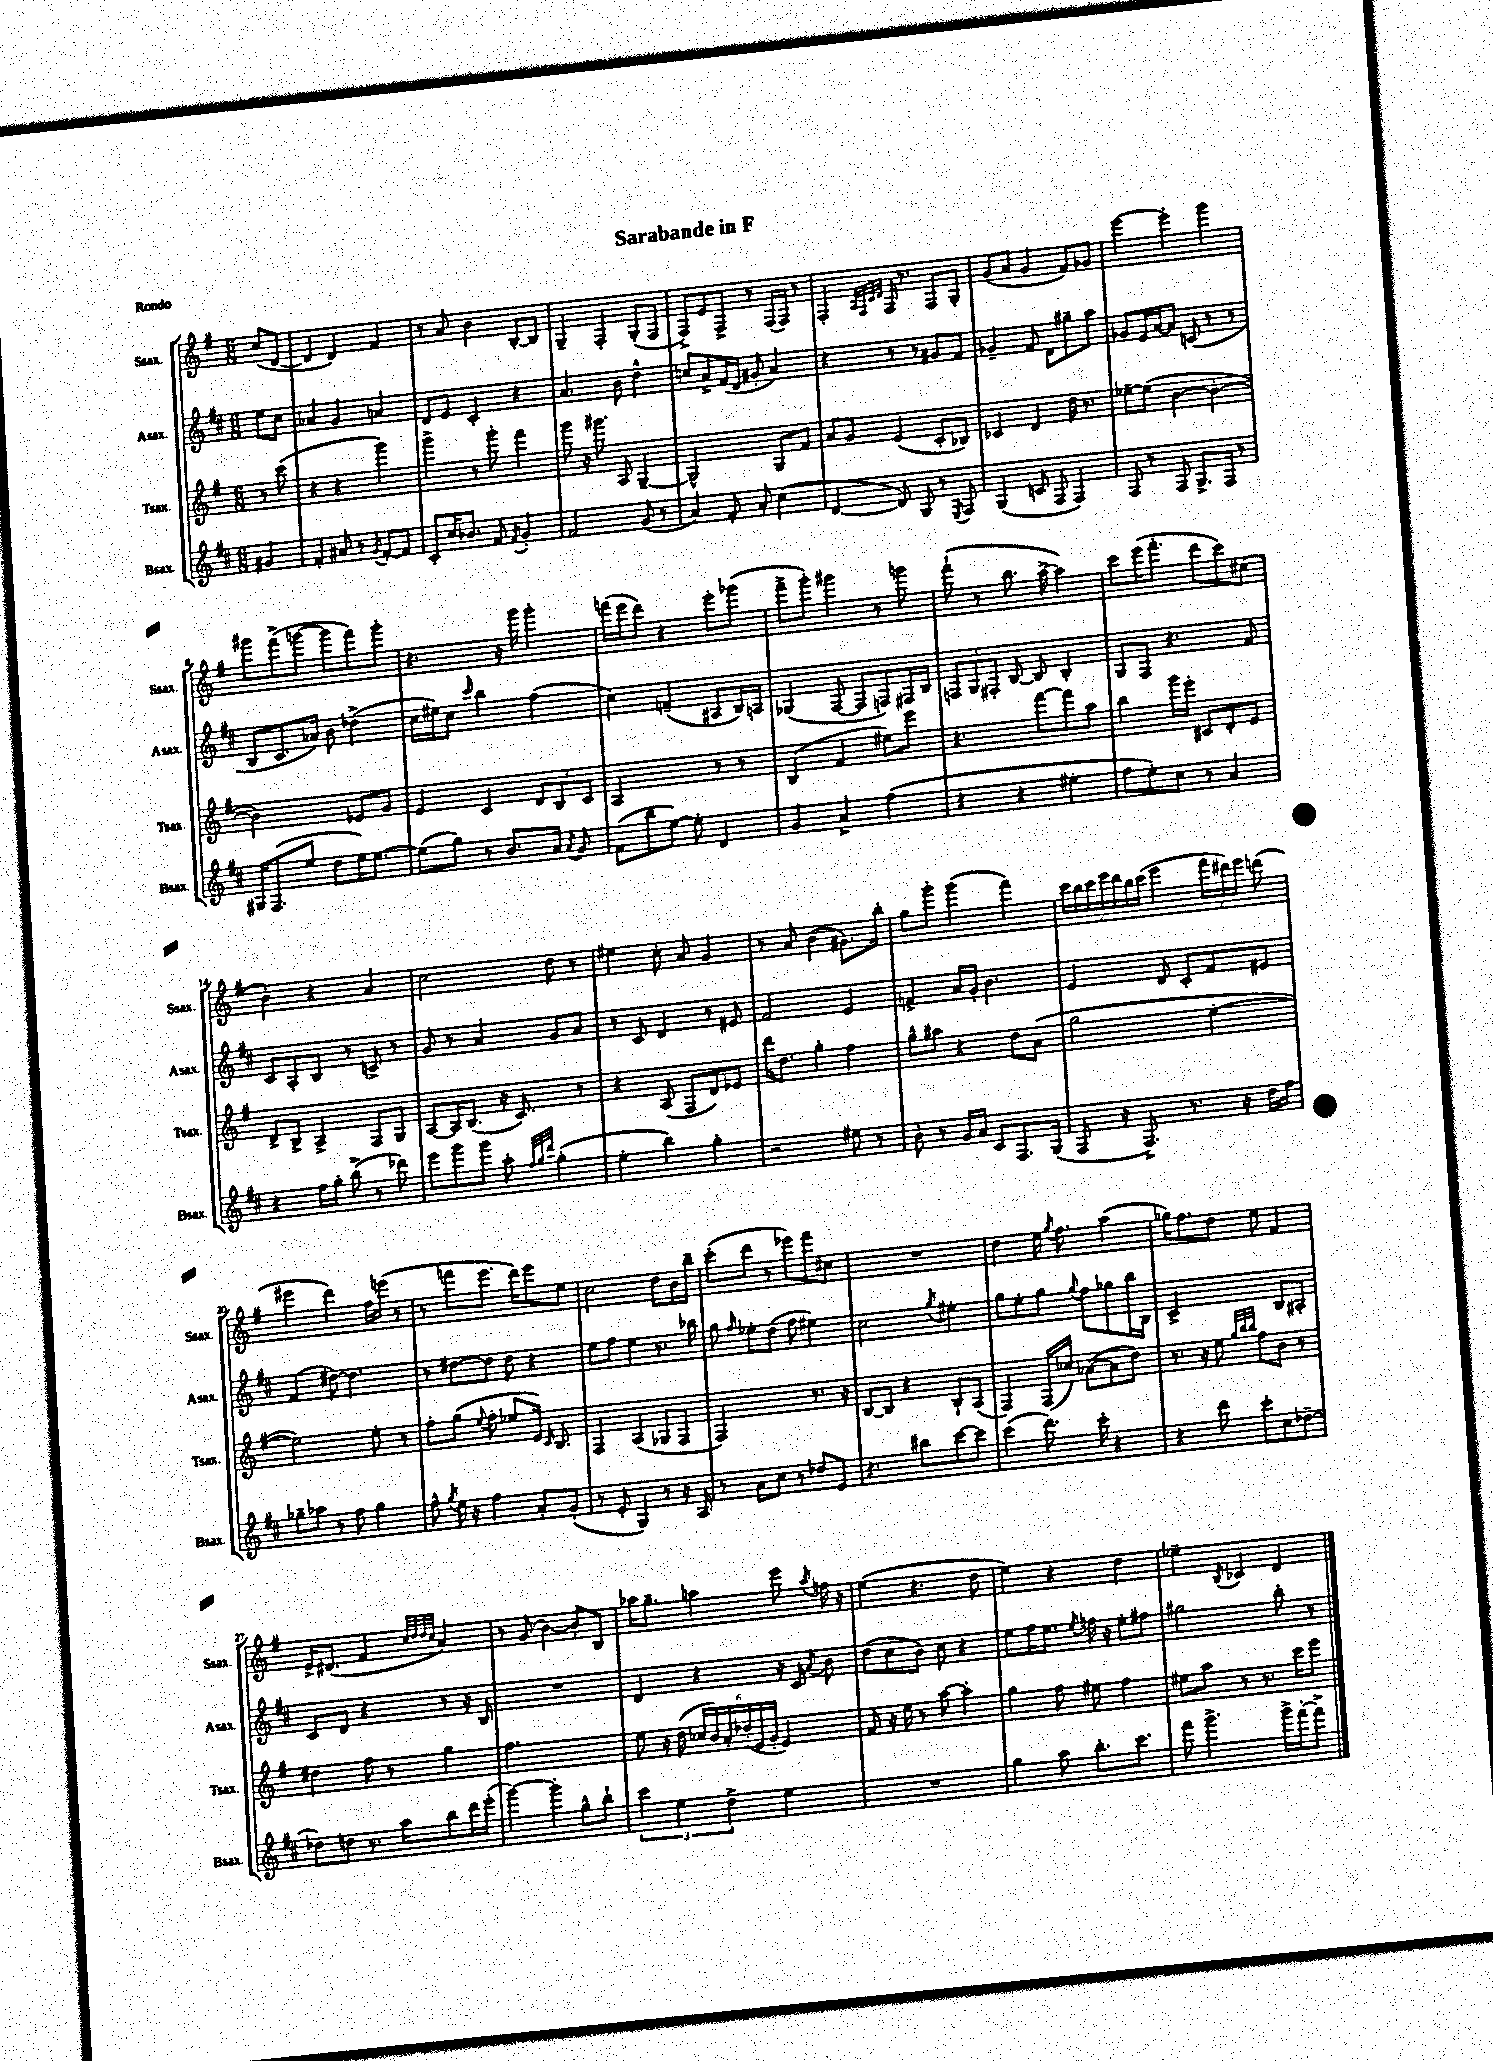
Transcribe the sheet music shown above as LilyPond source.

\header { title = "Sarabande in F" piece = "Rondo" }
<<
\new StaffGroup <<
\new Staff = "s0" \with { instrumentName = "Ssax." shortInstrumentName = "Ssax." } {
    \clef treble \key g \major \numericTimeSignature \time 6/8 \partial 4
    \autoBeamOff c''8[( d'8]~ |
    d'4 d'4) fis'4 |
    r8 a'8 b'4 b8[~-. b8] |
    g4-- fis4-. g8[-.( fis8] |
    fis8[->) e'8 fis8]-> r8 fis16[( fis16]) r8 |
    fis4-. \grace { a32[ fis32 c'32 d'32] } fis16 r8. fis8[ g8]-. |
    g'8[( a'8] g'4 fis'8[) ges'8] |
    e'''4~ e'''4-. g'''4 |
    gis'''8[ fis'''8->( g'''8]~ g'''8[ fis'''8) g'''8]-. |
    r4. r16 g'''16 g'''4-. |
    f'''16[( e'''16 d'''8]) r4 e'''8[-. ges'''8]( |
    fis'''8[-> g'''8]-.) gis'''4 r8 g'''8 |
    fis'''8-!( r8 b''8. a''16~-> a''4) |
    c'''8[ e'''16( fis'''8.]-. d'''8[ c'''8) cis''8]( |
    b'4-.) r4 a'4 |
    c''2 d''8 r8 |
    eis''4 c''8-. a'8 g'4 |
    r8 a'8 b'4( gis'8.[) b''16]-. |
    g''8[ g'''8]-. g'''4( fis'''4) |
    \tuplet 7/4 { c'''16[ b''16 c'''16 e'''16 d'''16 b''16 c'''16]( } e'''4 \tuplet 3/2 { fis'''16[ dis'''16) e'''16] } d'''8( |
    eis'''4 d'''4) fis''16[ e'''16]( r8 |
    r8 f'''8[ e'''8.] d'''16[) e'''8 e''8] |
    c''2 d''8[ b'16 b''16]-- |
    c'''8[-.( d'''8] r8 ees'''8[) fis'''8 cis''8] |
    R2. |
    d''4 e''16 \acciaccatura { g''8 } fis''8. a''4( |
    ges''16[) fis''8. d''8] e''8 fis'4 |
    e'16[-> dis'8.]( fis'4 \grace { c''32[ d''32 d''32 c''32] } a'4) |
    r8 g'8( b'4~) b'8[-. b8] |
    aes''16[ g''8.]-- a''4 e'''8 \acciaccatura { a''8 } f''16 r16 |
    e''4( r4. d''8 |
    e''4) r4 d''4 |
    ees''4-- \acciaccatura { b8 } ces'4 d'4 \bar "|." |
}
\new Staff = "s1" \with { instrumentName = "Asax." shortInstrumentName = "Asax." } {
    \clef treble \key d \major \numericTimeSignature \time 6/8 \partial 4
    \autoBeamOff e''8[ cis''8] |
    aes'4 g'4 a'4 |
    d'8[ e'8] cis'4-. r4 |
    a'4. b'8 d''4-^ |
    c''8[ a'8-> fis'16( d'16] gis'8-. a'4) |
    r4 r8 r8 gis'8[ fis'8] |
    ges'4-- fis'8 d'8[ gis''8-- a''8] |
    ges'8[ e'16 a'16~ a'8] c'8( r8 r8 |
    b8[ cis'8. aes'16]) b'8 des''4->( |
    cis''16[ eis''16) cis''8] \grace { cis'''16 } b''4 fis''4( |
    cis''4) f'4--( ais8[ b16) a16] |
    ges4( fis8~ fis8[ f8) fis16 b16] |
    \tuplet 3/2 { f8[ g8 fis8]-. } b8~ b8 b4-. |
    g8[ fis8] r4. fis'8 |
    cis'8[ a8-. b8] r8 c'8-> r8 |
    g'8 r8 a'4 g'8[ a'8] |
    r8 cis'8 d'4 r8 eis'8 |
    fis'2 e'4 |
    f'4-> a'16[ g'16]-. b'4. |
    e'4 d'8 cis'8[-. fis'8 eis'8] |
    fis'4( dis''8~) dis''4. |
    r8 dis''8[~ dis''8] dis''8 r4 |
    e''8[ fis''8] e''4 r8. bes''16 |
    g''8 \grace { fis''16 } ees''8[-. d''8]( fis''8 eis''4) |
    cis''2 \acciaccatura { g''8 } eis''4-. |
    g''8[ e''8-. g''8] \appoggiatura { g''8 } fis''8[ ges''8 b''16 b16] |
    cis'2-> b8[ ais8]-. |
    cis'8[ d'8] r4 r8 r16 b16 |
    R2. |
    d'4 r4 r16 cis'16 \acciaccatura { a'8 } b'8 |
    d''8[( cis''8 b'8]) cis''8 r4 |
    e''8[ fis''16 e''8.] \acciaccatura { e''8 } f''16 r16 e''8[-. fis''8] |
    gis''2 b''8-. r8 \bar "|." |
}
\new Staff = "s2" \with { instrumentName = "Tsax." shortInstrumentName = "Tsax." } {
    \clef treble \key g \major \numericTimeSignature \time 6/8 \partial 4
    \autoBeamOff r8 c'''8( |
    r4 r4 g'''4) |
    g'''4-> r8 g'''8-. fis'''4 |
    g'''8 r16 gis'''8. a8 g4~-- |
    g2-^ g8[ fis'8] |
    a'8[ g'8] e'4( c'8[-. bes8]) |
    ces'4 d'4 d''16 r8. |
    ees''8[~-- ees''8]( b'4~ b'4~-. |
    b'2) ees'8[ g'8] |
    e'4 c'4 \tuplet 3/2 { d'8[ b8 c'8] } |
    a2 r8 r8 |
    b4( fis'4 eis''8[) e'''8] |
    r4. fis'''8[~ fis'''8 a''8] |
    b''4 g'''16[ e'''16]-. cis'8[ d'8-. e'8] |
    d'8[-> b8]-> a4-> fis8[ g8] |
    a8[~ a16 b8.]( r16 c'8.) r8 |
    r4 a8( fis8[ d'8) ees'8] |
    d'''16[ d''8.] g''4-. fis''4 |
    g''8[-^ ais''8] r4 d''8[ a'8]( |
    g''2 e''4~-. |
    e''2) e''8-. r8 |
    fis''8[-. g''8]( \appoggiatura { e''8 } fis''8-. ees''8[ e'16]) \grace { c'16 } b8. |
    fis4 a4( ges8[ fis8] |
    fis2) r8. r16 |
    b8[~ b8] r4 b8[-! a8]( |
    fis4) fis16[( ces''16]) aes'8[~( aes'8 d''8]) |
    r8. r16 e''8 \grace { g''32[ b''32 b''32] } fis''8[ b'8] r8 |
    dis''4 fis''8 r8 g''4 |
    fis''2. |
    e''8 r16 d''16( \tuplet 6/4 { ces''16[ b'16) a'16-. des''16-.( e'16 g'16]-. } e'4) |
    fis'8 r16 e''16 r8 a''8~ a''4-. |
    g''4 fis''8 eis''8 fis''4 |
    eis''8[ a''8] r8 r8. c'''16[ e'''8] \bar "|." |
}
\new Staff = "s3" \with { instrumentName = "Bsax." shortInstrumentName = "Bsax." } {
    \clef treble \key d \major \numericTimeSignature \time 6/8 \partial 4
    \autoBeamOff gis'4 |
    fis'4-. ais'8 r8 \acciaccatura { g'8 } fis'8[~-. fis'8] |
    cis'8[-. cis''16 bes'8.] fis'8 \acciaccatura { fis'8 } g'4-. |
    fis'2 g'8( r8 |
    a'4) fis'8-. a'8-. cis''4( |
    d'4~ d'8) g8 r8 \acciaccatura { e8 } fis8 |
    g4( c'8 fis8 fis4) |
    fis8 r8 fis8 g8.[-> fis16] r8 |
    gis16[ fis8.( e''8] d''8[ e''16) e''8.]~ |
    e''8[( g''8]) r8 b'8.[ a'16] \acciaccatura { a'8 } g'8 |
    fis'8[( b''8 e''8]~) e''8-. d'4 |
    g'4 a'4-> fis''4( |
    r4 r4 eis''4-. |
    fis''8[ e''8-.) cis''8] r8 a'4 |
    r4 fis''16[ g''16]-. b''8->( r8 des'''8) |
    e'''8[ g'''8 g'''8] a''8-. \grace { fis''32[ g''32 d'''32] } g''4-.( |
    e''4-. b''4) g''4-. |
    r2 eis''8 r8 |
    b'8-. r8 g'16[ a'16] cis'8[ fis8. g16]( |
    fis8 r16 fis8.->) r8. r16 d''16[ fis''16] |
    ges''8[-- aes''8] r8 fis''8 ges''4 |
    fis''8-^ \acciaccatura { g''8 } e''16 r16 fis''4 a'8[-. g'8]-.( |
    r8 e'8-. g4) r8 r16 a16 |
    r8 a'8[ cis''8] r8 des''8[ e'8] |
    r4. bis''8[ cis'''8~ cis'''8] |
    cis'''4( d'''8.) cis'''16-. r4 |
    r4 d'''8 cis'''8[-. cis''8 des''8]~-- |
    des''8[ d''8] r8. a''16[ b''8 d'''16 e'''16]-.( |
    g'''4~) g'''4-. g''8[-^ b''8]-! |
    \tuplet 3/2 { cis'''4 e''4 d''4-> } e''4 |
    R2. |
    g''4 a''8 b''8.[-. cis'''8.] |
    fis'''8 g'''4.-> g'''16[-> fis'''16~-. fis'''8]-> \bar "|." |
}
>>
>>
